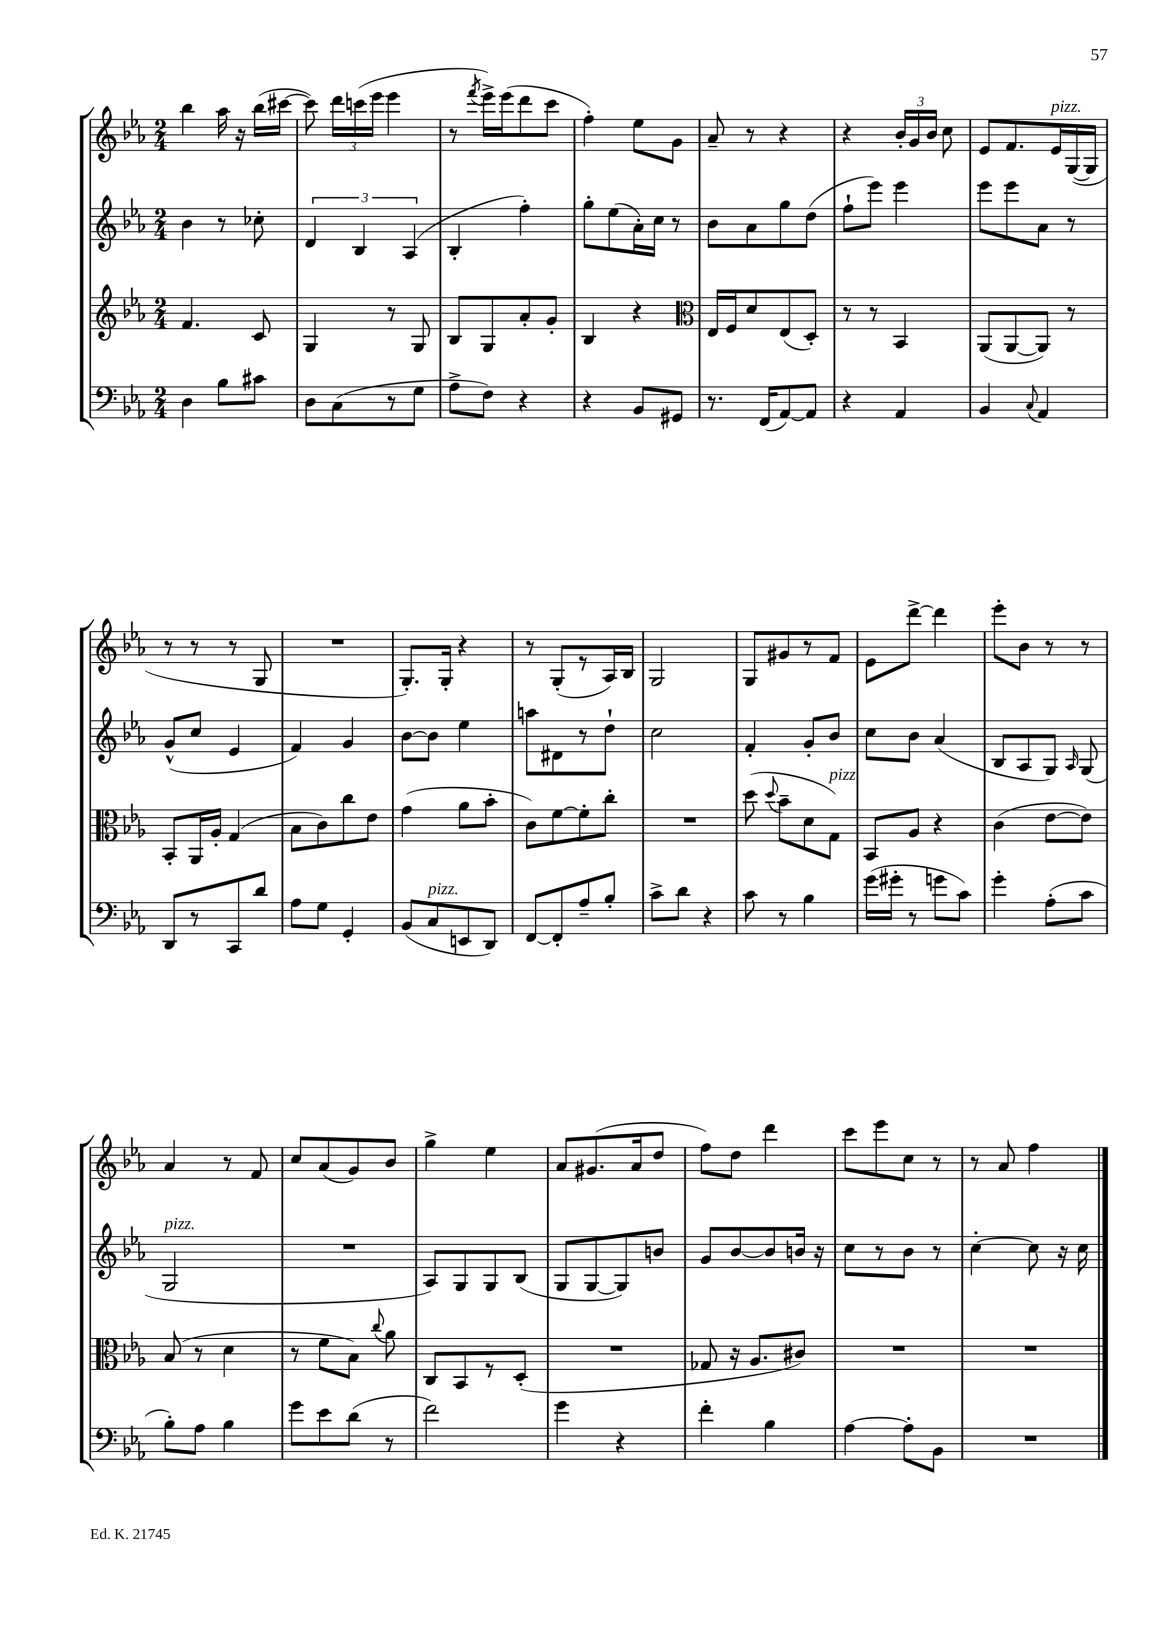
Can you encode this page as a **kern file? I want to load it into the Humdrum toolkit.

**kern	**kern	**kern	**kern
*staff4	*staff3	*staff2	*staff1
*clefF4	*clefG2	*clefG2	*clefG2
*k[b-e-a-]	*k[b-e-a-]	*k[b-e-a-]	*k[b-e-a-]
*M2/4	*M2/4	*M2/4	*M2/4
4D	4.f	4b-	4bb-
8B-	.	8r	16aa-
.	.	.	16r
8c#	8c	8cc-'	(16bb-
.	.	.	[16ccc#
=	=	=	=
8D	4G	6d	8ccc#])
(8C	.	.	24ddd
.	.	6B-	(24ccc
.	.	.	24eee-
8r	8r	.	4eee-
.	.	(6A-	.
8G	8G	.	.
=	=	=	=
8A-^	8B-	4B-'	8r
.	.	.	8qfff
8F)	8G	.	16eee-^)
.	.	.	(16eee-
4r	8a-'	4ff')	8ddd
.	8g'	.	8ccc
=	=	=	=
4r	4B-	8gg'	4ff')
.	.	(8ee-	.
8BB-	4r	16a-')	8ee-
.	.	16cc	.
8GG#	.	8r	8g
=	=	=	=
*	*clefC3	*	*
8.r	16E-	8b-	8a-~
.	16F	.	.
.	8d	8a-	8r
(16FF	.	.	.
[8AA-)	(8E-	8gg	4r
8AA-]	8D')	(8dd	.
=	=	=	=
4r	8r	8ff`	4r
.	8r	8eee-)	.
4AA-	4BB-	4eee-	24b-'
.	.	.	24g
.	.	.	24b-
.	.	.	8cc
=	=	=	=
4BB-	(8AA-	8eee-	8e-
.	[8AA-	8eee-	8.f
8qqC	.	.	.
4AA-	8AA-])	8a-	.
.	.	.	16e-
.	8r	8r	([16G
.	.	.	16G]
=	=	=	=
8DD	8BB-'	(8g^^	8r
8r	16AA-	8cc	8r
.	16A-'	.	.
8CC	(4G	4e-	8r
8d	.	.	8G
=	=	=	=
8A-	8B-	4f)	2r
8G	8c)	.	.
4GG'	8cc	4g	.
.	8e-	.	.
=	=	=	=
(8BB-	(4g	[8b-	8.G')
8C	.	8b-]	.
.	.	.	16G'
8EE	8a-	4ee-	4r
8DD)	8b-'	.	.
=	=	=	=
[8FF	8c)	8aa	8r
8FF']	[8f	8d#	(8G'
8A-~	8f']	8r	8r
8B-'	8cc'	8dd`	16A-)
.	.	.	16B-
=	=	=	=
8c^	2r	2cc	2G
8d	.	.	.
4r	.	.	.
=	=	=	=
8c	(8dd	4f'	8G
.	8qqdd	.	.
8r	8b-~	.	8g#
4B-	8d	8g'	8r
.	8G)	8b-	8f
=	=	=	=
(16g	8BB-	8cc	8e-
16g#'	.	.	.
8r	8A-	8b-	[8ddd^
8g	4r	(4a-	4ddd]
8c)	.	.	.
=	=	=	=
4g'	(4c	8B-	8eee-'
.	.	8A-	8b-
(8A-'	[8e-	8G)	8r
.	.	16qqA-	.
8c	8e-])	(8G	8r
=	=	=	=
8B-')	(8B-	2G	4a-
8A-	8r	.	.
4B-	4d	.	8r
.	.	.	8f
=	=	=	=
8g	8r	2r	8cc
8e-	8f	.	(8a-
(8d	8B-)	.	8g)
.	8qqcc	.	.
8r	8a-	.	8b-
=	=	=	=
2f)	8C	8A-)	4gg^
.	8BB-	8G	.
.	8r	8G	4ee-
.	(8D'	(8B-	.
=	=	=	=
4g	2r	8G	8a-
.	.	[8G	(8.g#
4r	.	8G])	.
.	.	.	16a-
.	.	8b	8dd
=	=	=	=
4f'	8G-	8g	8ff)
.	16r	[8b-	8dd
.	8.A-	.	.
4B-	.	8b-]	4ddd
.	8c#)	16b	.
.	.	16r	.
=	=	=	=
[4A-	2r	8cc	8ccc
.	.	8r	8eee-
8A-']	.	8b-	8cc
8BB-	.	8r	8r
=	=	=	=
2r	2r	[4cc'	8r
.	.	.	8a-
.	.	8cc]	4ff
.	.	16r	.
.	.	16cc	.
==	==	==	==
*-	*-	*-	*-
